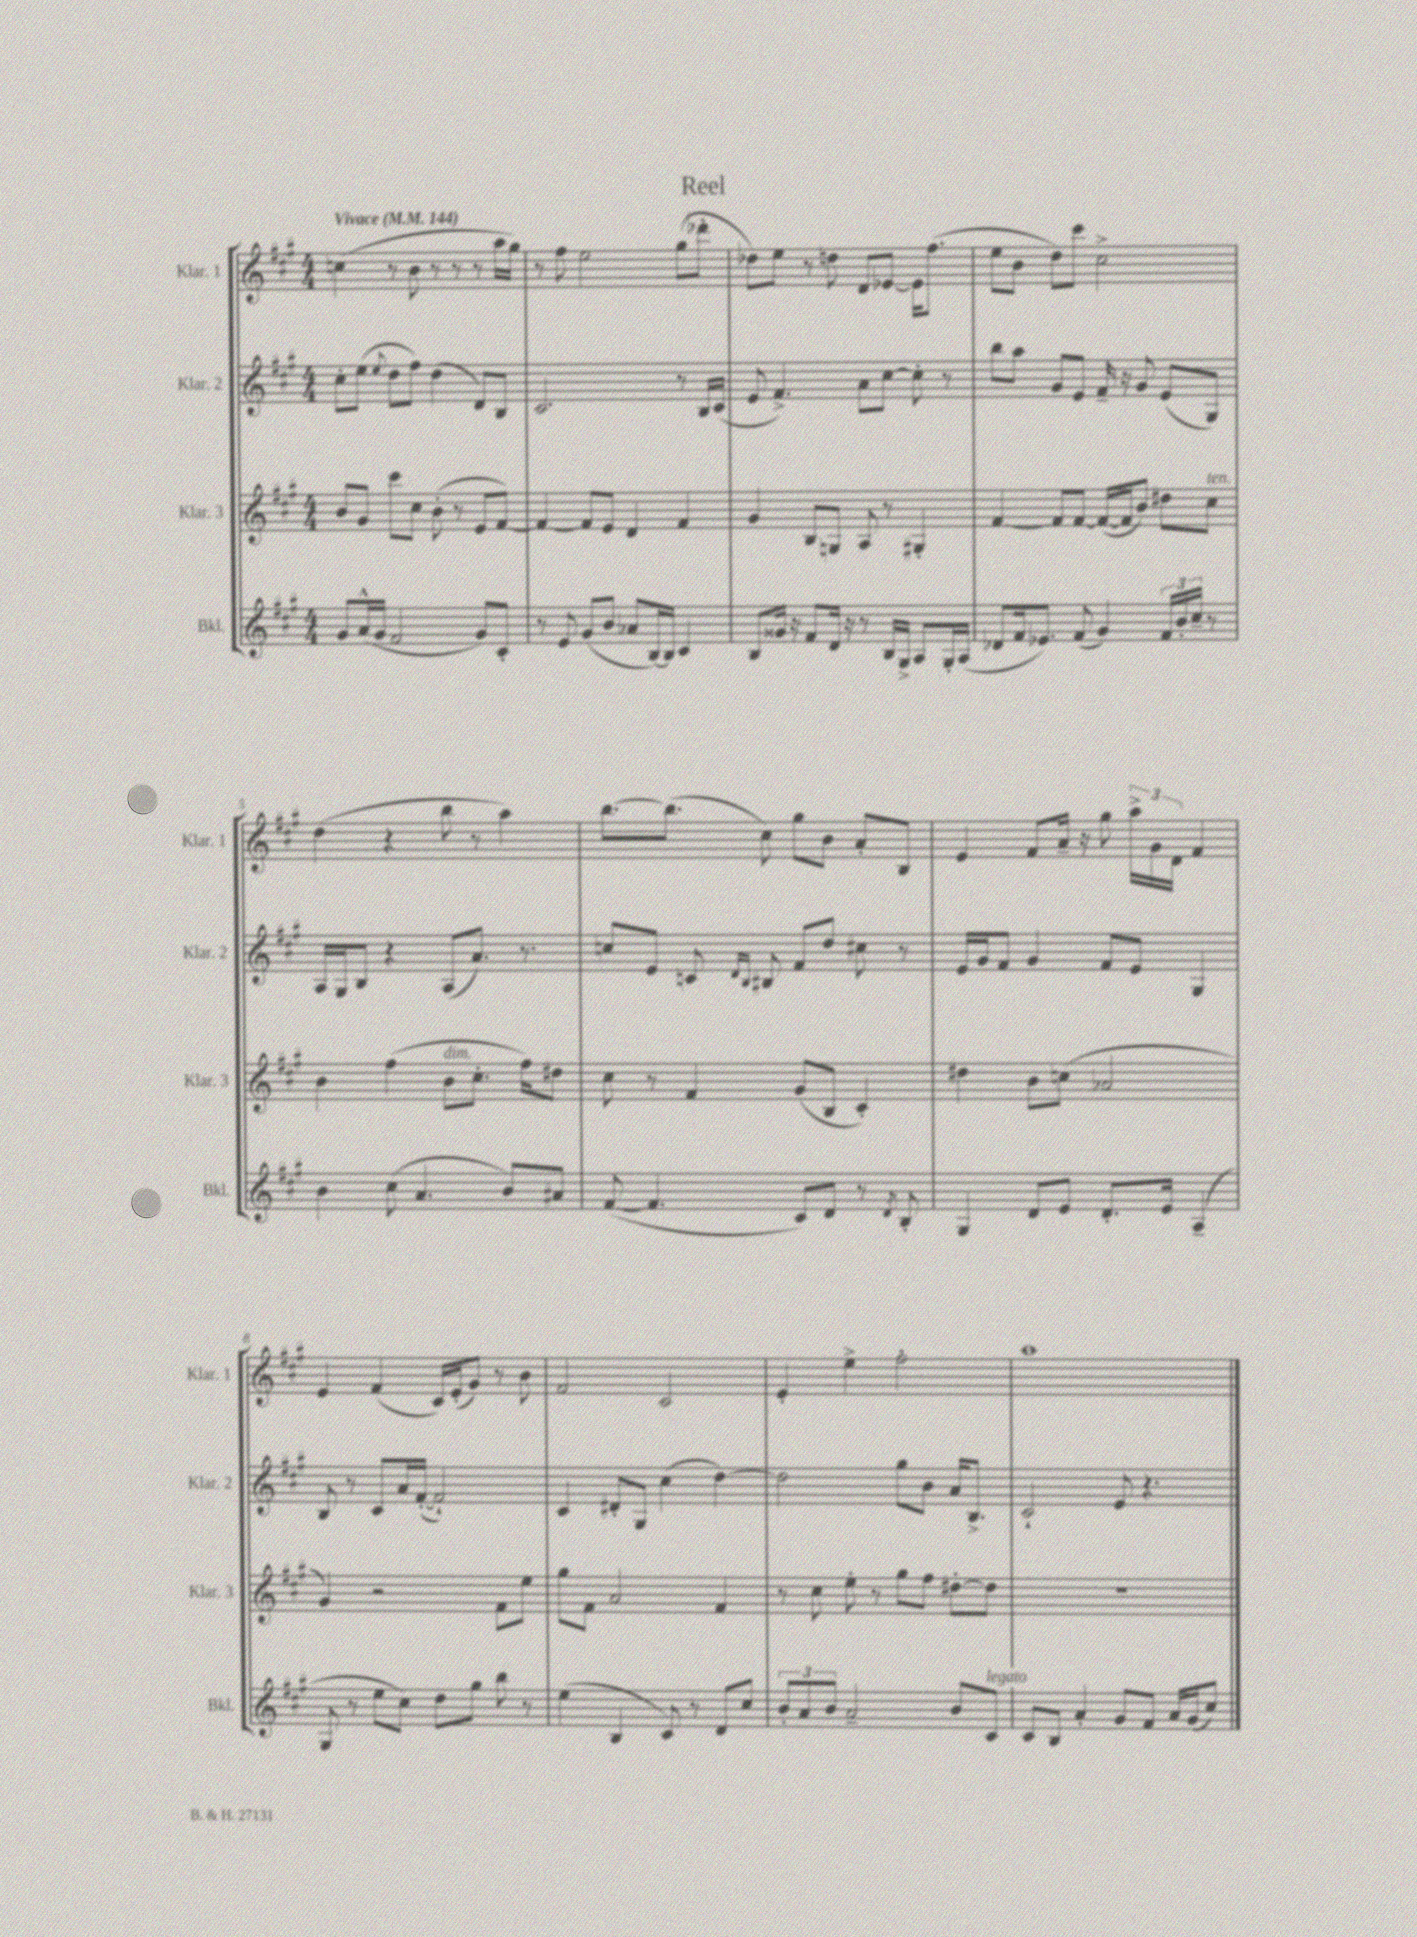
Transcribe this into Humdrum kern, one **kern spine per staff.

**kern	**kern	**kern	**kern
*staff4	*staff3	*staff2	*staff1
*clefG2	*clefG2	*clefG2	*clefG2
*k[f#c#g#]	*k[f#c#g#]	*k[f#c#g#]	*k[f#c#g#]
*M4/4	*M4/4	*M4/4	*M4/4
*MM144	*MM144	*MM144	*MM144
8g#	8b	8cc#'	(4cc
(16a^^	8g#	(8ee	.
16g#	.	.	.
.	.	8qqee	.
2f#	8ccc#	8dd	8r
.	8cc#	8ff#)	8b
.	(8b'	(4dd	8r
.	8r	.	8r
8g#)	8e	8d)	8r
8c#'	[8f#)	8B	16aa
.	.	.	16gg#)
=	=	=	=
8r	4f#_	2.c#	8r
8e	.	.	8ff#
(8g#	8f#]	.	2ee
8b	8e	.	.
8a-	4d	.	.
[16B)	.	.	.
16B]	.	.	.
4c#	4f#	8r	(8gg#
.	.	16B	8ddd-'
.	.	(16c#	.
=	=	=	=
8B	4g#	8e	8dd-)
16g##	.	4.f#^)	8ee
16r	.	.	.
8f#	8B	.	8r
16d	8G	.	8dd
16r	.	.	.
8r	8A	8a	8d
16B	8r	[8cc#	[8e-
16G#^	.	.	.
8A	4G#'	8cc#']	16e-]
.	.	.	(8.ff#
16G#'	.	8r	.
(16A	.	.	.
=	=	=	=
8d-	[4f#	8bb	8ee
16f#	.	8aa	8b
8.e-)	.	.	.
.	8f#]	8g#	8dd)
(8f#	[8f#	8e	8ccc#
4g#)	(16f#_	16f#~	2cc#^
.	16f#]	16r	.
.	8b)	8g#	.
24f#	8dd#	(8e	.
24b'	.	.	.
24cc#~	.	.	.
8r	8cc#	8G#)	.
=	=	=	=
4b	4b	16A	(4dd
.	.	16G#	.
.	.	8B	.
(8cc#	(4ff#	4r	4r
4.a	.	.	.
.	8b	(8A	8bb
.	8.cc#'	8.a)	8r
8b)	.	.	4aa)
.	16ff#)	8.r	.
8a#	8dd#	.	.
=	=	=	=
([8f#	8cc#	8cc	[8.bb
4.f#]	8r	8e	.
.	.	.	(8.bb]
.	4f#	8c	.
.	.	16qqd	.
.	.	16qqB	.
.	.	8B#	8cc#)
8c#)	(8g#	8f#	8gg#
8d	8B	8dd	8b
8r	4c#')	8cc#	8a'
8qd	.	.	.
8B'	.	8r	8B
=	=	=	=
4G#	4dd#	16e	4e
.	.	16g#	.
.	.	8f#	.
8d	8b	4g#	8f#
8e	(8cc	.	16a~
.	.	.	16r
8.d'	2a-	8f#	8gg#
.	.	8e	24aa^
.	.	.	24g#
16e	.	.	.
.	.	.	24d
(4A~	.	4G#	4f#
=	=	=	=
8G#	4g#)	8B	4e
8r	.	8r	.
8ee	2r	8c#	(4f#
8cc#)	.	16a	.
.	.	([16f#'	.
8dd	.	2f#`])	16c#)
.	.	.	(16e'
8gg#	.	.	8g#)
8bb	8f#	.	8r
8r	8ee	.	8b
=	=	=	=
(4ee	8gg#	4c#	2f#
.	8f#	.	.
4B	2a	8d#'	.
.	.	8G#	.
8c#)	.	(4cc#	2c#
8r	.	.	.
8d	4f#	[4dd)	.
8cc#	.	.	.
=	=	=	=
12b'	8r	2dd]	4e'
12a	.	.	.
.	8cc#	.	.
12b	.	.	.
2a~	8ee'	.	4ee^
.	8r	.	.
.	8gg#	8gg#	2ff#'
.	8ff#	8b	.
8b	[8dd#'	16a	.
.	.	8.B^	.
8c#	8dd#]	.	.
=	=	=	=
8c#	1r	2c#`	1aa
8B	.	.	.
4a'	.	.	.
8g#	.	8e	.
8f#	.	4.r	.
16a	.	.	.
(16g#	.	.	.
8cc#)	.	.	.
==	==	==	==
*-	*-	*-	*-
